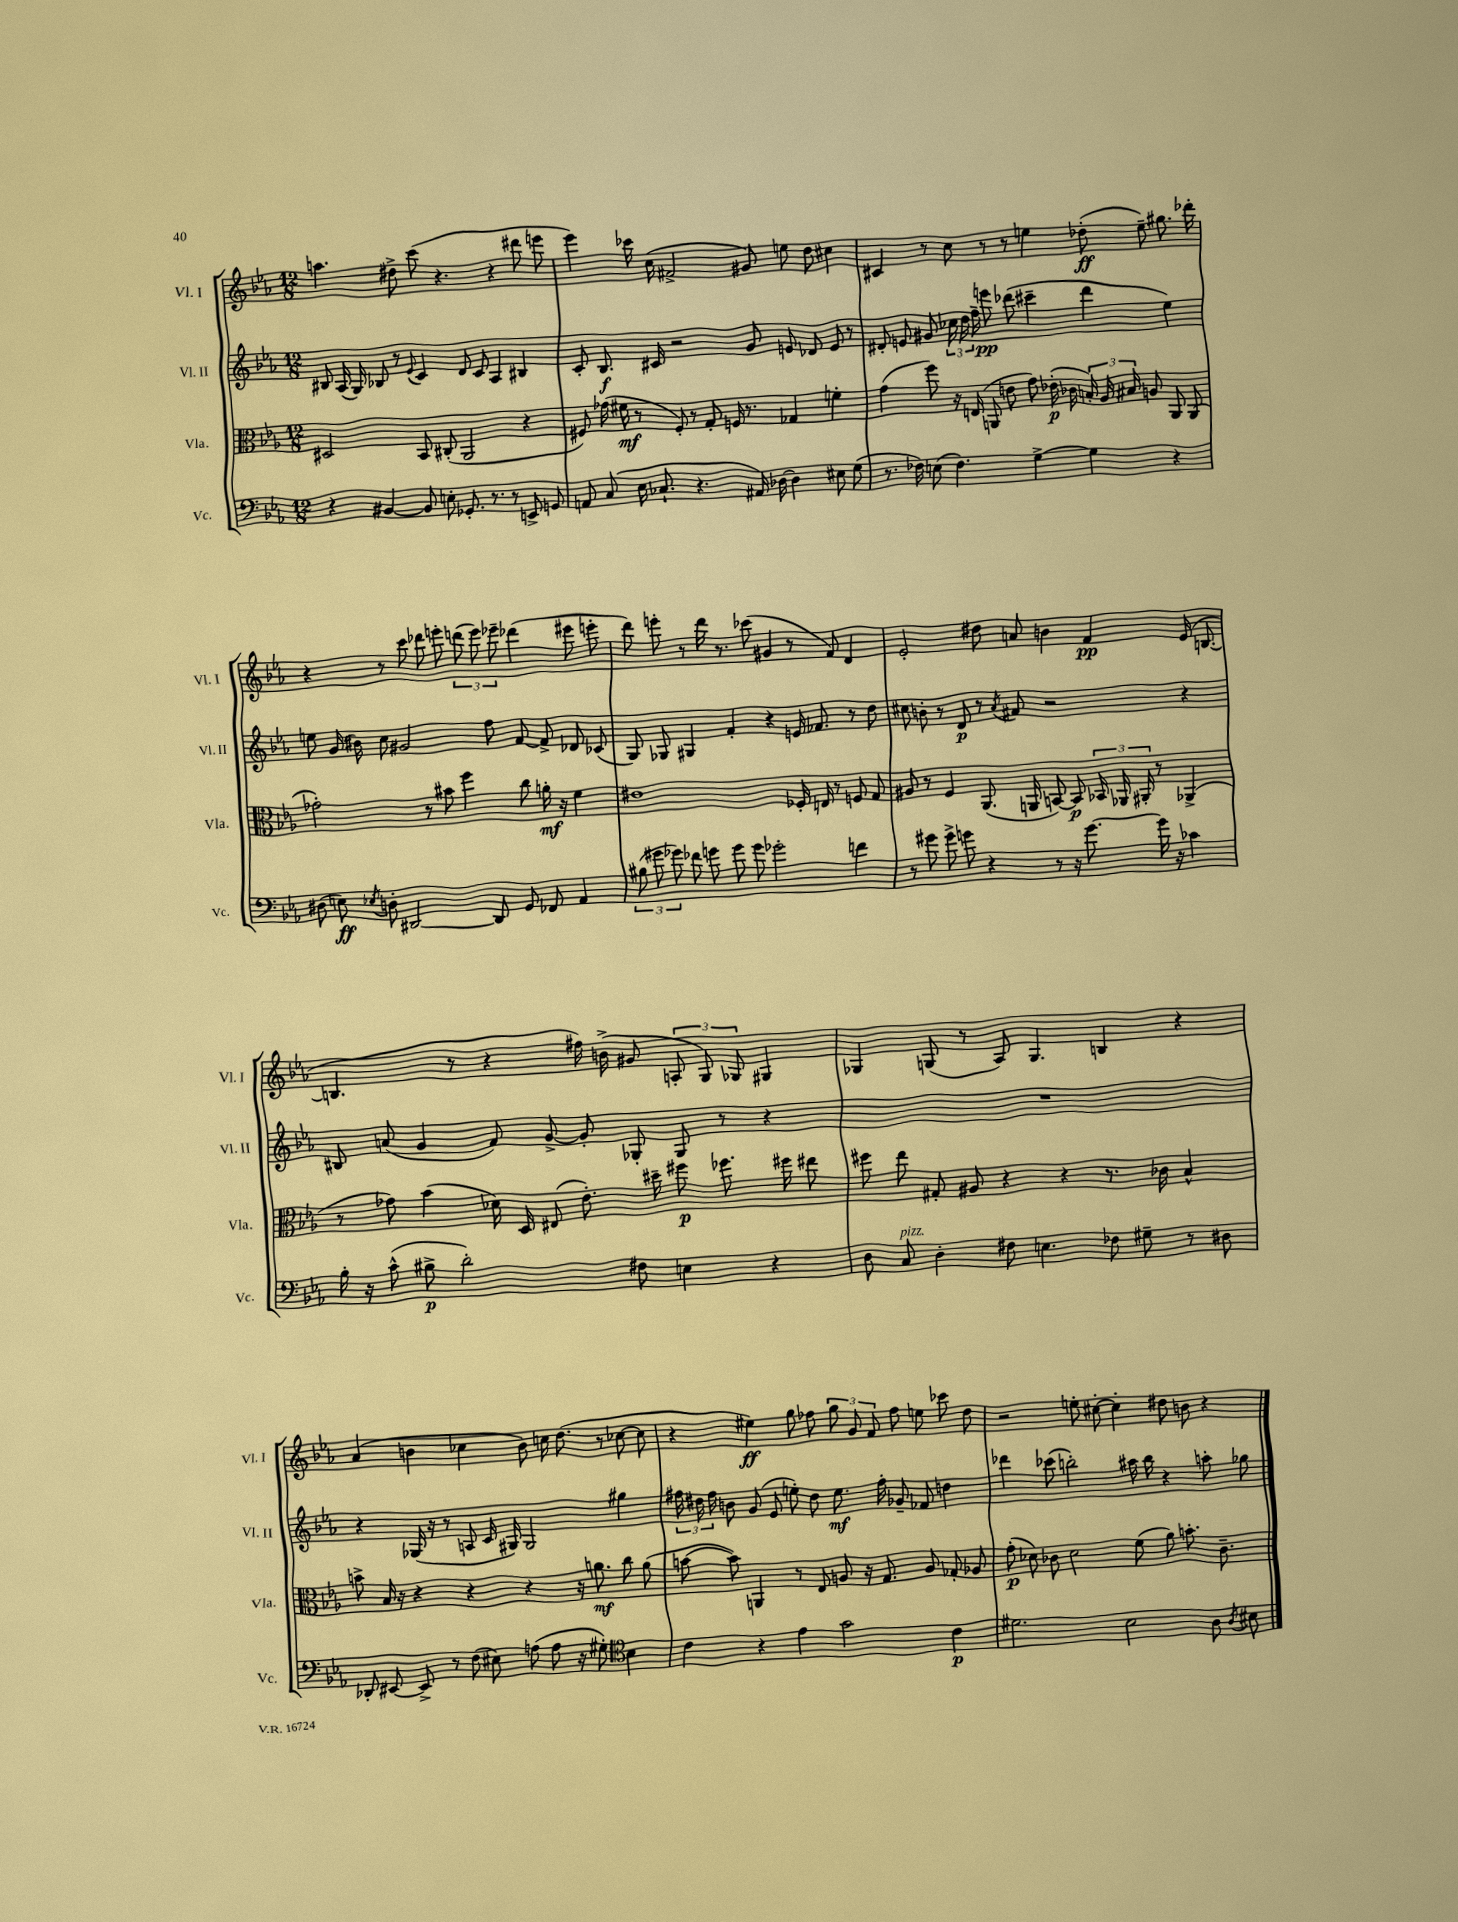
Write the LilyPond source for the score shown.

<<
\new StaffGroup <<
\new Staff = "s0" \with { instrumentName = "Vl. I" shortInstrumentName = "Vl. I" } {
    \clef treble \key ees \major \numericTimeSignature \time 12/8
    \autoBeamOff a''4. dis''8-> c'''8( r4. r4 dis'''8 e'''8 |
    ees'''4) ces'''16 c''16( fis'2-> gis'8) e''8 d''8 cis''4 |
    cis'4 r8 c''8 r8 r8 e''4 des''8-.\ff( e''8--) gis''8. des'''16-. |
    r4 r8 c'''8 des'''8 e'''8-. \tuplet 3/2 { d'''8( e'''8) ees'''8-- } des'''4( eis'''8 e'''8-. |
    d'''8) e'''8-. r8 d'''16 r8. ces'''8( gis'4 r8 f'8) d'4 |
    ees'2-. dis''8 a'8 b'4 f'4\pp ees'16( b8.~ |
    b4. r8 r4 fis''16) b'16->( gis'8 \tuplet 3/2 { a8-. g8) ges8 } gis4 |
    ges4 g8( r8 aes8) g4. b4 r4 |
    aes'4( b'4 ces''4 b'8) c''16 d''8.( r8 ces''8~ ces''8 |
    r4 eis''4\ff) g''8 fes''8 \tuplet 3/2 { g''8 g'8 f'8 } fes''8 e''8 ces'''8 d''8 |
    r2 e''8-. cis''8~-. cis''4-. dis''8 b'8 r4 \bar "|." |
}
\new Staff = "s1" \with { instrumentName = "Vl. II" shortInstrumentName = "Vl. II" } {
    \clef treble \key ees \major \numericTimeSignature \time 12/8
    \autoBeamOff bis8 aes16( g16) bes8 r8 \appoggiatura { ees'8 } c'4 d'8 c'8 aes4 bis4 |
    c'8-. bes8.\f cis'16 r2 g'8 e'8 des'8 e'8 r8 |
    dis'8-. e'8 gis'8 \tuplet 3/2 { ces''16 d''16 f''16-- } e'''8\pp des'''8( cis'''4-- des'''4 ees''4) |
    e''8 g'16( bis'16) c''8 gis'2 f''8 f'8~ f'8-> des'8 ces'8( |
    g8) ges8 gis4 f'4-. r4 e'16 fes'8. r8 d''8 |
    cis''8 b'8-. r8 d'8\p r8 \acciaccatura { aes'8 } fis'8 r2 r4 |
    bis8 a'8( g'4 f'8) g'8~-> g'8-. ges8-. ges8 r8 r4 |
    R1. |
    r4 ges16( r16 r8 a8 c'16 gis16) gis2 gis''4 |
    \tuplet 3/2 { fis''16 dis''16 fis''16 } b'8 g'8( ees'8 e''8-.) dis''8 e''8.\mf fis''16-. ges'8-- fes'8 d''4 |
    des'''4 ces'''8( b''2-.) ais''16 b''16 r4 a''8-. ges''8 \bar "|." |
}
\new Staff = "s2" \with { instrumentName = "Vla." shortInstrumentName = "Vla." } {
    \clef alto \key ees \major \numericTimeSignature \time 12/8
    \autoBeamOff dis2 bes,8 cis8-.( aes,2 r4 |
    fis8) ges'16( fis'16\mf r8 fis8-.) r8 g8-. f16 r8. ges4 f'4-. |
    g'4( f''8) r16 e16( a,8 e'8 g'8) ees'16-.\p( ces'16 \tuplet 3/2 { b16-.) aes16 bis16 } a8 a,8 a,8( |
    ges'2-.) r8 bis'8 f''4 c''8 a'16-.\mf r16 f'4 |
    eis'1 fes16-. e16 r8 f8 g8 |
    ais8 r8 f4 aes,8.( a,16 b,8~) b,8\p \tuplet 3/2 { bes,16 aes,16 ais,16-. } r8 aes,4->( |
    r8 ges'8) bes'4( des'16) d16 eis8( ees'8.-.) dis''16-- fis''8\p fes''8. fis''16 eis''8 |
    fis''8 ees''8 gis8-. ais8 r4 r4 r8. ces'16 bes4-^ |
    b'8-> bes16 r16 r4 r4 r4 r16 a'8.\mf c''8 a'8( |
    b'8~ b'8) a,4 r8 ees8 a8 r16 g8. a8 ges8-. aes8 |
    g'8-.\p( des'8) ces'8 des'2 f'8( aes'8) b'8.-. ces'8.-- \bar "|." |
}
\new Staff = "s3" \with { instrumentName = "Vc." shortInstrumentName = "Vc." } {
    \clef bass \key ees \major \numericTimeSignature \time 12/8
    \autoBeamOff r4 bis,4~ bis,8 e8-. ges,8.-. r8. r8 e,8-> g,8 |
    a,8 c8( ees16 ces8.-! r4. ais,16) des16~ des4 eis8 g8( |
    r8. fes16) e8( fes4.) g4~-> g4 r4 |
    dis8( e8\ff) \acciaccatura { ees8 } d8-. dis,2~ dis,8 g,8 fes,8 aes,4 |
    \tuplet 3/2 { bis8( gis'8 ges'8) } fes'8 g'8 g'8 g'8 ges'2-. f'4 |
    r8 gis'8 gis'8-> g'8 r4 r8 r16 g'8.~ g'16 r16 ces'4 |
    bes16-. r16 c'8-^( bis8->\p d'2-.) fis8 e4 r4 |
    d8 c8^\markup { \italic "pizz." } d4-. fis8 e4. fes8 gis8-- r8 dis8 |
    des,8-. eis,8~ eis,8-> r8 f8( eis8) a8( a8 r16 gis8.-.) \clef tenor bes4 |
    c'4 r4 ees'4 g'2 c'4\p |
    dis'2. bes2 aes8 \acciaccatura { aes8 } bis8 \bar "|." |
}
>>
>>
\layout { \context { \Score \remove "Bar_number_engraver" } }
